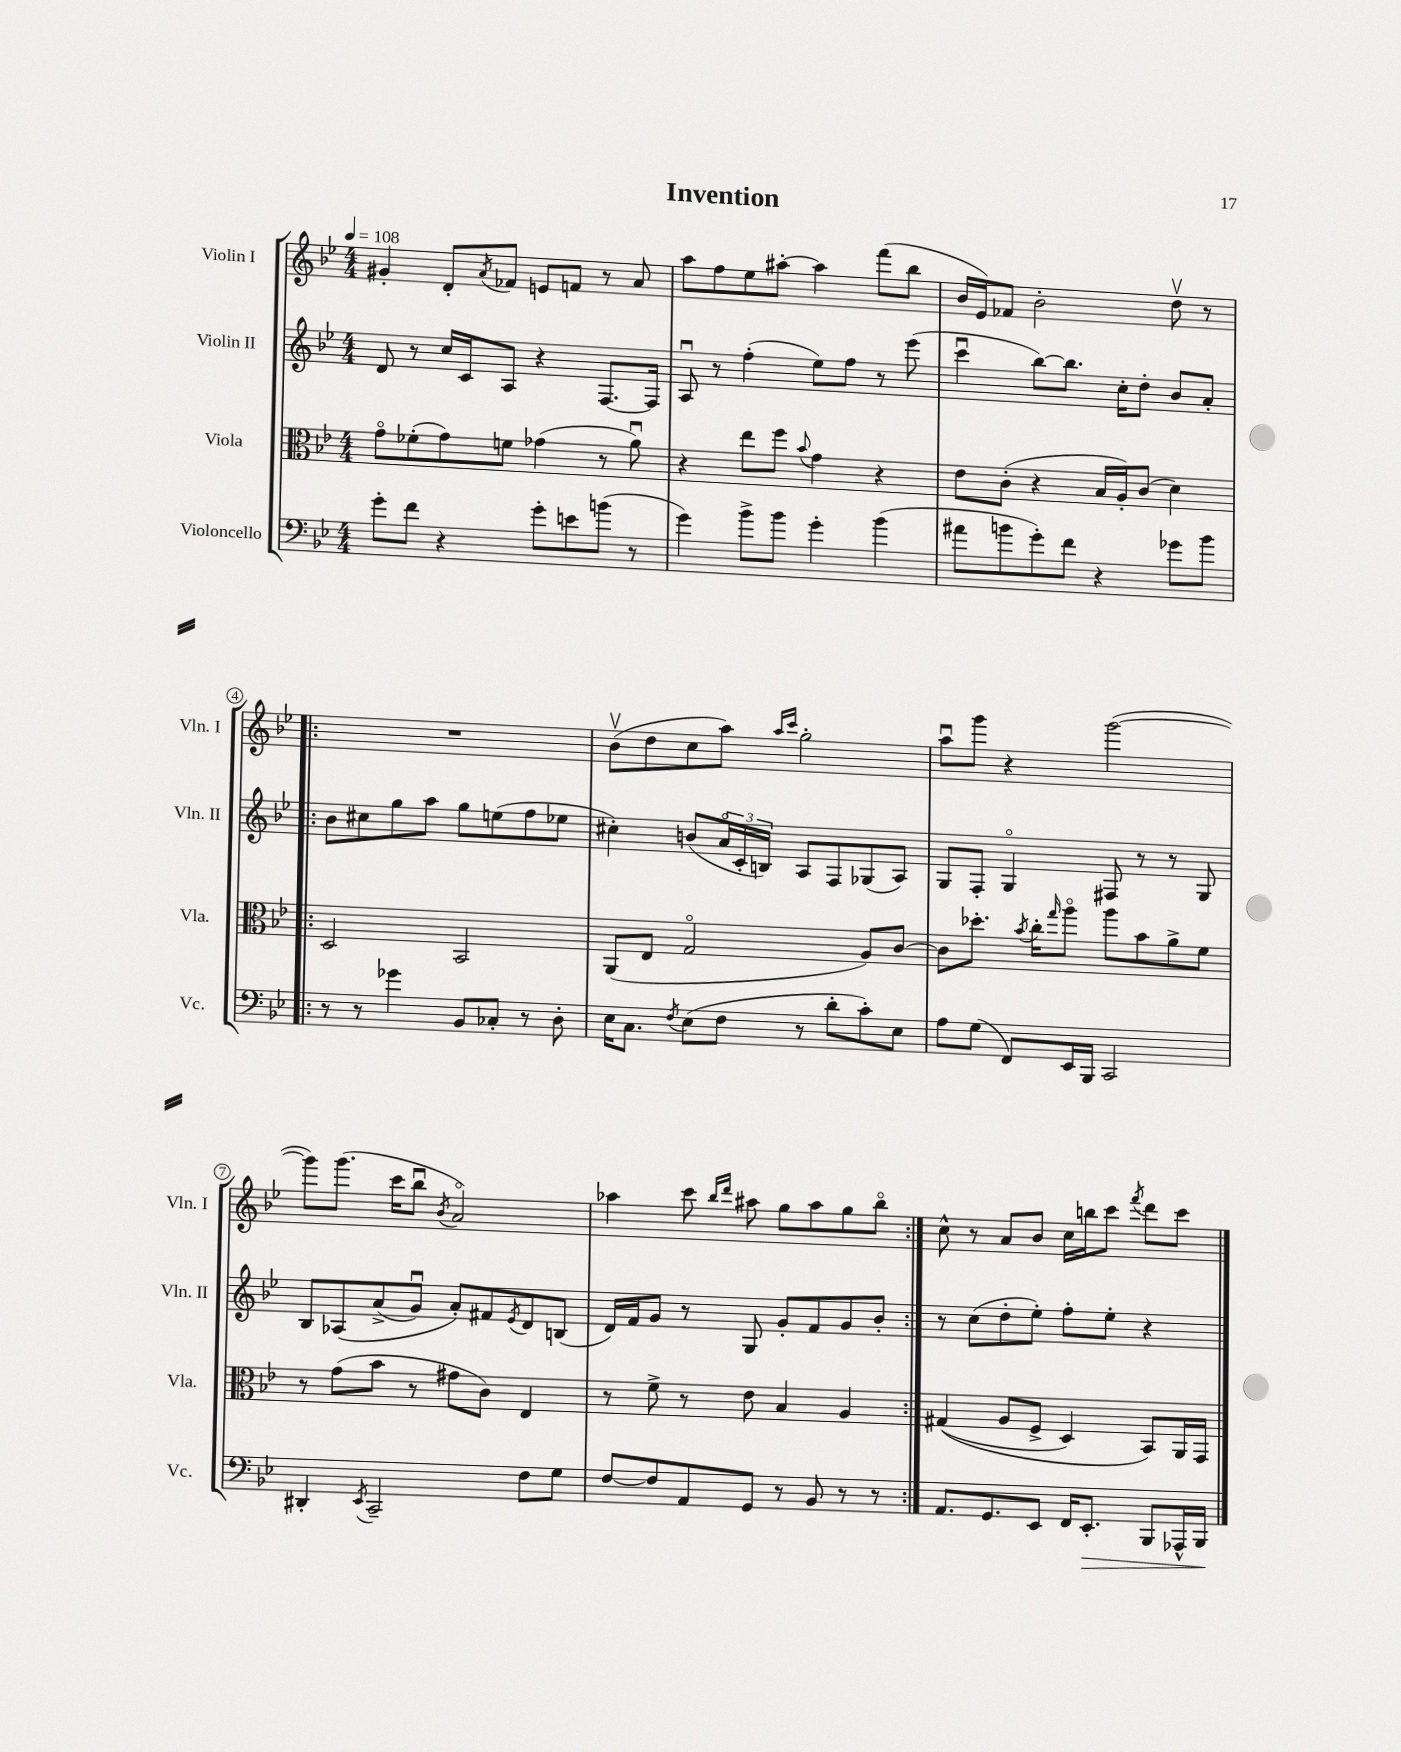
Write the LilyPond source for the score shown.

\header { title = "Invention" }
<<
\new StaffGroup <<
\new Staff = "s0" \with { instrumentName = "Violin I" shortInstrumentName = "Vln. I" } {
    \clef treble \key bes \major \numericTimeSignature \time 4/4 \tempo 4 = 108
    gis'4-. d'8-. \acciaccatura { a'8 } fes'8 e'8 f'8 r8 a'8 |
    a''8 f''8 ees''8 ais''8~-. ais''4 f'''8( bes''8 |
    bes'16 ees'16) fes'8 bes'2-. d''8\upbow r8 |
    \repeat volta 2 { R1 |
    bes'8\upbow( d''8 c''8 a''8) \grace { a''16 c'''16 } g''2-. |
    a''8\downbow g'''8 r4 g'''2~( |
    g'''8) g'''8.( c'''16 bes''8\downbow \acciaccatura { bes'8 } a'2\flageolet) |
    aes''4 c'''8 \grace { bes''16 d'''16 } ais''8 g''8 ais''8 g''8 bes''8\flageolet | }
    c''8-^ r8 a'8 bes'8 c''16 b''16 c'''8 \acciaccatura { f'''8 } d'''8 c'''8 \bar "|." |
}
\new Staff = "s1" \with { instrumentName = "Violin II" shortInstrumentName = "Vln. II" } {
    \clef treble \key bes \major \numericTimeSignature \time 4/4
    d'8 r8 c''16 c'16 a8 r4 f8.~ f16 |
    a8\downbow r8 f''4-.( ees''8) f''8 r8 ees'''8( |
    c'''4\downbow bes''8~) bes''8. c''16-. d''8-. bes'8 a'8-. |
    \repeat volta 2 { bes'8 cis''8 g''8 a''8 g''8 e''8( f''8 ees''8 |
    cis''4-.) b'8( \tuplet 3/2 { a'16\flageolet c'16-. b16) } a8 f8 ges8( a8) |
    g8 f8-. g4\flageolet fis8 r8 r8 g8 |
    bes8 aes8\( a'8->( g'8\downbow) a'8-.\) fis'8 \acciaccatura { ees'8 } d'8 b8( |
    d'16) f'16 g'8 r8 g8 g'8-. f'8 g'8 bes'8-. | }
    r8 c''8( d''8-. ees''8-.) f''8-. ees''8-. r4 \bar "|." |
}
\new Staff = "s2" \with { instrumentName = "Viola" shortInstrumentName = "Vla." } {
    \clef alto \key bes \major \numericTimeSignature \time 4/4
    g'8\flageolet fes'8-.( g'8) f'8 ges'4( r8 a'8\downbow) |
    r4 ees''8 f''8 \appoggiatura { bes'8 } g'4 r4 |
    ees'8 c'8-.( r4 bes16 a16-.) c'8( d'4) |
    \repeat volta 2 { d2 bes,2 |
    a,8( ees8 g2\flageolet a8) c'8~ |
    c'8 des''8.-. \acciaccatura { bes'8 } c''16-. \grace { g''16 } a''8\flageolet a''8 bes'8 a'8-> f'8 |
    r8 g'8( bes'8 r8 gis'8 c'8) ees4 |
    r8 f'8-> r8 ees'8 bes4 a4 | }
    gis4(\( a8 f8-> d4) bes,8\) a,16 g,16 \bar "|." |
}
\new Staff = "s3" \with { instrumentName = "Violoncello" shortInstrumentName = "Vc." } {
    \clef bass \key bes \major \numericTimeSignature \time 4/4
    g'8-. f'8 r4 g'8-. e'8 b'8( r8 |
    g'4) bes'8-> bes'8 g'4-. bes'4( |
    ais'8 b'8 g'8-.) f'8 r4 ges'8 b'8 |
    \repeat volta 2 { r8 r8 ges'4 bes,8 ces8-. r8 d8-. |
    ees16 c8. \acciaccatura { f8 } ees8( f8 r8 d'8-. c'8-.) ees8 |
    a8 g8( f,8) ees,16 bes,,16 c,2 |
    dis,4-. \acciaccatura { ees,8 } c,2-- f8 g8 |
    f8~ f8 a,8 g,8 r8 bes,8 r8 r8 | }
    a,8. g,8. ees,8 f,16 ees,8.-.\> bes,,8 aes,,16-^ bes,,16\! \bar "|." |
}
>>
>>
\layout { \context { \Score \override BarNumber.stencil = #(make-stencil-circler 0.1 0.3 ly:text-interface::print) } }
